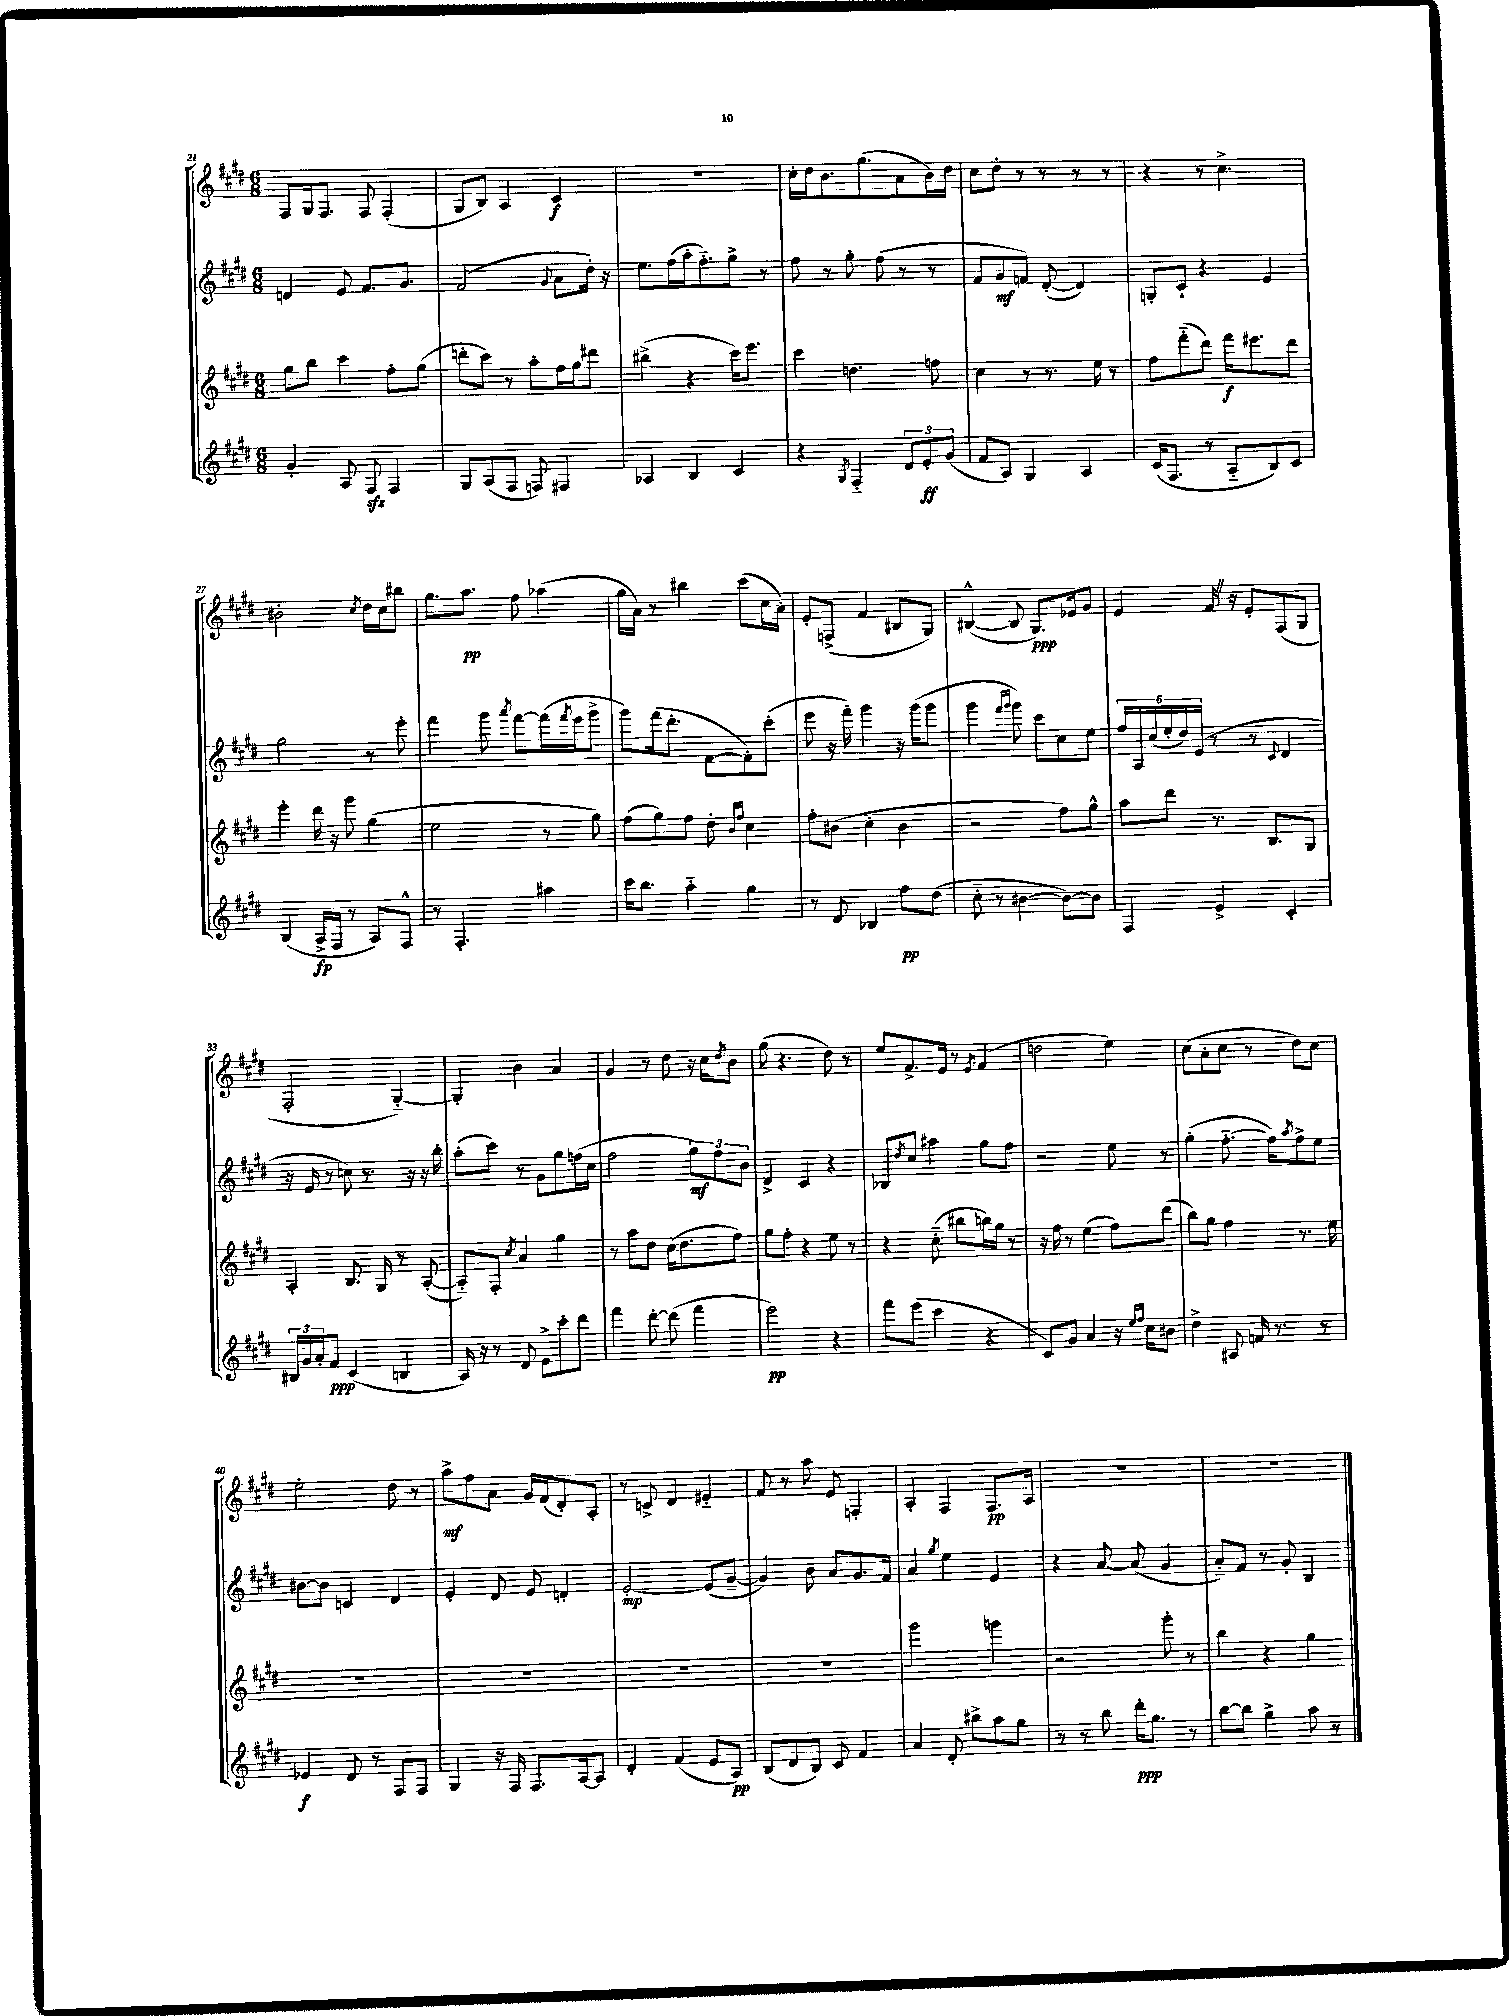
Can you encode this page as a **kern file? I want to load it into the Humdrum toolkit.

**kern	**kern	**kern	**kern
*staff4	*staff3	*staff2	*staff1
*clefG2	*clefG2	*clefG2	*clefG2
*k[f#c#g#d#]	*k[f#c#g#d#]	*k[f#c#g#d#]	*k[f#c#g#d#]
*M6/8	*M6/8	*M6/8	*M6/8
4g#'	8gg#	4d	8F#
.	8bb	.	16G#
.	.	.	8.F#
8A	4ccc#	8e	.
8F#	.	8.f#	8F#
4F#	8ff#'	.	(4F#'
.	.	8.g#	.
.	(8gg#	.	.
=	=	=	=
8G#	8ddd'	(2f#	8G#
(8A	8ccc#)	.	8B)
8F#	8r	.	4A
8F)	8aa'	.	.
.	.	8qqg#	.
4F#	16ff#	8a	4c#
.	16gg#	.	.
.	8ddd#	16dd#')	.
.	.	16r	.
=	=	=	=
4A-	(4bb#^	8.ee	2.r
.	.	(16ff#	.
4B	4r	16aa'	.
.	.	8.ff#'~)	.
4c#	16ccc#)	8gg#^	.
.	8.eee	.	.
.	.	8r	.
=	=	=	=
4r	4ccc#	8ff#	16cc#'
.	.	.	16dd#
.	.	8r	8.b
8qG#	.	.	.
4F#'~	4.dd	8gg#'	.
.	.	.	(8.gg#
.	.	(8ff#	.
12d#	.	8r	8a
12e'	.	.	.
.	8ff	8r	16b)
(12g#	.	.	.
.	.	.	16dd#
=	=	=	=
8f#	4cc#	8f#	8cc#
8A)	.	8g#	8dd#'
4G#	8r	8f)	8r
.	8.r	([8d#'	8r
4A	.	4d#])	8r
.	16ee	.	.
.	8r	.	8r
=	=	=	=
(16c#	8ff#	8G'	4r
8.F#	.	.	.
.	(8fff#'~	8c#`	.
8r	8ddd#)	4r	8r
8A'~	16fff#	.	4.cc#^
.	8.eee#	.	.
8B)	.	4e	.
8c#	8ddd#	.	.
=	=	=	=
(4B	4eee'	2gg#	2b#'
16A^	16ddd#	.	.
16F#	16r	.	.
8r	8ggg#	.	.
.	.	.	8qcc#
8A)	(4gg#	8r	16dd#
.	.	.	16cc#
8F#^^	.	8eee'	8bb#
=	=	=	=
8r	2ee	4fff#	8.gg#
4.F#'	.	.	.
.	.	.	8.aa
.	.	8ggg#	.
.	.	8qaaa	.
.	.	[8fff#	8ff#
4aa#	8r	(16fff#]	(4aa-
.	.	8qfff#	.
.	.	16eee	.
.	8gg#)	8ggg#^	.
=	=	=	=
16ccc#	(8ff#	8ggg#)	16gg#
8.bb	.	.	16a)
.	8gg#)	(16fff#	8r
.	.	8.ddd#'	.
4aa'~	8ff#	.	4bb#
.	8dd#'	[8f#	.
.	16qqb	.	.
.	16qqff#	.	.
4gg#	4cc#	8f#'])	(8ccc#
.	.	(8ccc#'	16cc#
.	.	.	16a')
=	=	=	=
8r	8ff#'	8eee	8e'
8d#	(8b#	16r	(8F^
.	.	16fff#')	.
4B-	4cc#'	4ggg#	4f#
8ff#	4b#	16r	8B#
.	.	(16ggg#	.
(8dd#	.	8ggg#	8G#)
=	=	=	=
8cc#'~	2r	4ggg#	([4B#^^
8r	.	.	.
.	.	16qqfff#	.
.	.	16qqggg#	.
[4b#	.	8ggg#)	8B#]
.	.	8ccc#	8.G#)
8b#_)	8ff#)	8cc#	.
.	.	.	16e-
8b#]	8gg#^^	8ee	8g#
=	=	=	=
4F#	8aa	24ff#	4e
.	.	24A	.
.	.	(24cc#	.
.	8ddd#	24ee'	.
.	.	24dd#)	.
.	.	(24e	.
4e^	8.r	8r	16f#
.	.	.	16r
.	.	8r	8e'
.	8.B	.	.
.	.	8qqc#	.
4c#'	.	4d#	(8F#
.	8G#	.	8G#
=	=	=	=
24B#	4A'	16r	2F#'
24g#	.	.	.
.	.	16e	.
24a'	.	.	.
8f#	.	8r	.
(4c#	8.B	8cc)	.
.	.	8.r	.
.	16G#	.	.
4B	8r	.	[4G#'~)
.	.	16r	.
.	([8A'	16r	.
.	.	16bb'	.
=	=	=	=
16A)	8A'~])	(8aa'	4G#']
16r	.	.	.
8r	8F#'	8ccc#)	.
.	8qcc#	.	.
8d#	4a	8r	4b
8e^	.	8g#	.
8ccc#'	4gg#	8gg#	4a
8ddd#	.	(16ff	.
.	.	16cc#	.
=	=	=	=
4fff#	8r	2ff#	4g#
.	8aa	.	.
[8ddd#'	8dd#	.	8r
(8ddd#]	(16cc#	.	8dd#
.	8.dd#	.	.
4fff#	.	12gg#)	16r
.	.	.	16cc#
.	.	12ff#	.
.	.	.	8qdd#
.	8ff#)	.	8b
.	.	12b	.
=	=	=	=
2eee)	8gg#	4d#^	(8gg#
.	8ff#'	.	4.r
.	4r	4c#	.
4r	8ee	4r	8dd#)
.	8r	.	8r
=	=	=	=
8fff#	4r	8B-	8ee
.	.	8qdd#	.
(8eee	.	8cc#	8.f#^
4ccc#	(8cc#'~	4aa#	.
.	.	.	16e
.	8bb#	.	8r
.	.	.	8qe
4r	16bb)	8gg#	(4f#
.	16gg#	.	.
.	8r	8ff#	.
=	=	=	=
8c#)	16r	2r	2dd
.	16ff#	.	.
8g#	8r	.	.
4a	(4ee	.	.
16r	8ff#)	8ee	4ee)
16qqee	.	.	.
16qqff#	.	.	.
16cc#	.	.	.
8b#	(8ddd#	8r	.
=	=	=	=
4dd#^	8bb)	(4gg#'	(8cc#
.	8gg#	.	8a'
8A#	4ff#	[8.ff#'~	8cc#
16f	.	.	8r
8.r	.	16ff#])	.
.	.	8qaa	.
.	8.r	8ff#^	8dd#)
8r	.	8ee	8cc#
.	16ee	.	.
=	=	=	=
4e-	2.r	[8b#	2ee'
.	.	8b#]	.
8d#	.	4c	.
8r	.	.	.
8F#	.	4d#	8dd#
8F#	.	.	8r
=	=	=	=
4G#	2.r	4e'	8aa^
.	.	.	8ff#
16r	.	8d#	8a
16F#	.	.	.
8.F#	.	8e	16g#
.	.	.	(16f#
.	.	4d'	8d#')
[16A	.	.	.
8A]	.	.	8A'
=	=	=	=
4d#'	2.r	[2e'	8r
.	.	.	8c^
(4f#	.	.	4d#
8e	.	(8e]	4e#'~
8A)	.	[8g#~	.
=	=	=	=
(8B	2.r	4g#])	8f#
8d#	.	.	8r
8B)	.	8b	8aa
8c#	.	8a	8e
4f#	.	8.g#	4F'
.	.	16f#	.
=	=	=	=
4a	2ggg#	4a	4A'
.	.	8qgg#	.
8d#'	.	4ee	4F#
8bb#^	.	.	.
8aa	4ggg	4e	8.F#
8gg#	.	.	.
.	.	.	16A
=	=	=	=
8r	2r	4r	2.r
8r	.	.	.
8bb	.	[8a	.
16ddd#'	.	(8a]	.
8.gg#	.	.	.
.	8ggg#'	4g#	.
8r	8r	.	.
=	=	=	=
[8bb	4bb	8a'~)	2.r
8bb]	.	8f#	.
4gg#^	4r	8r	.
.	.	8g#'	.
8aa	4gg#	4B	.
8r	.	.	.
==	==	==	==
*-	*-	*-	*-
